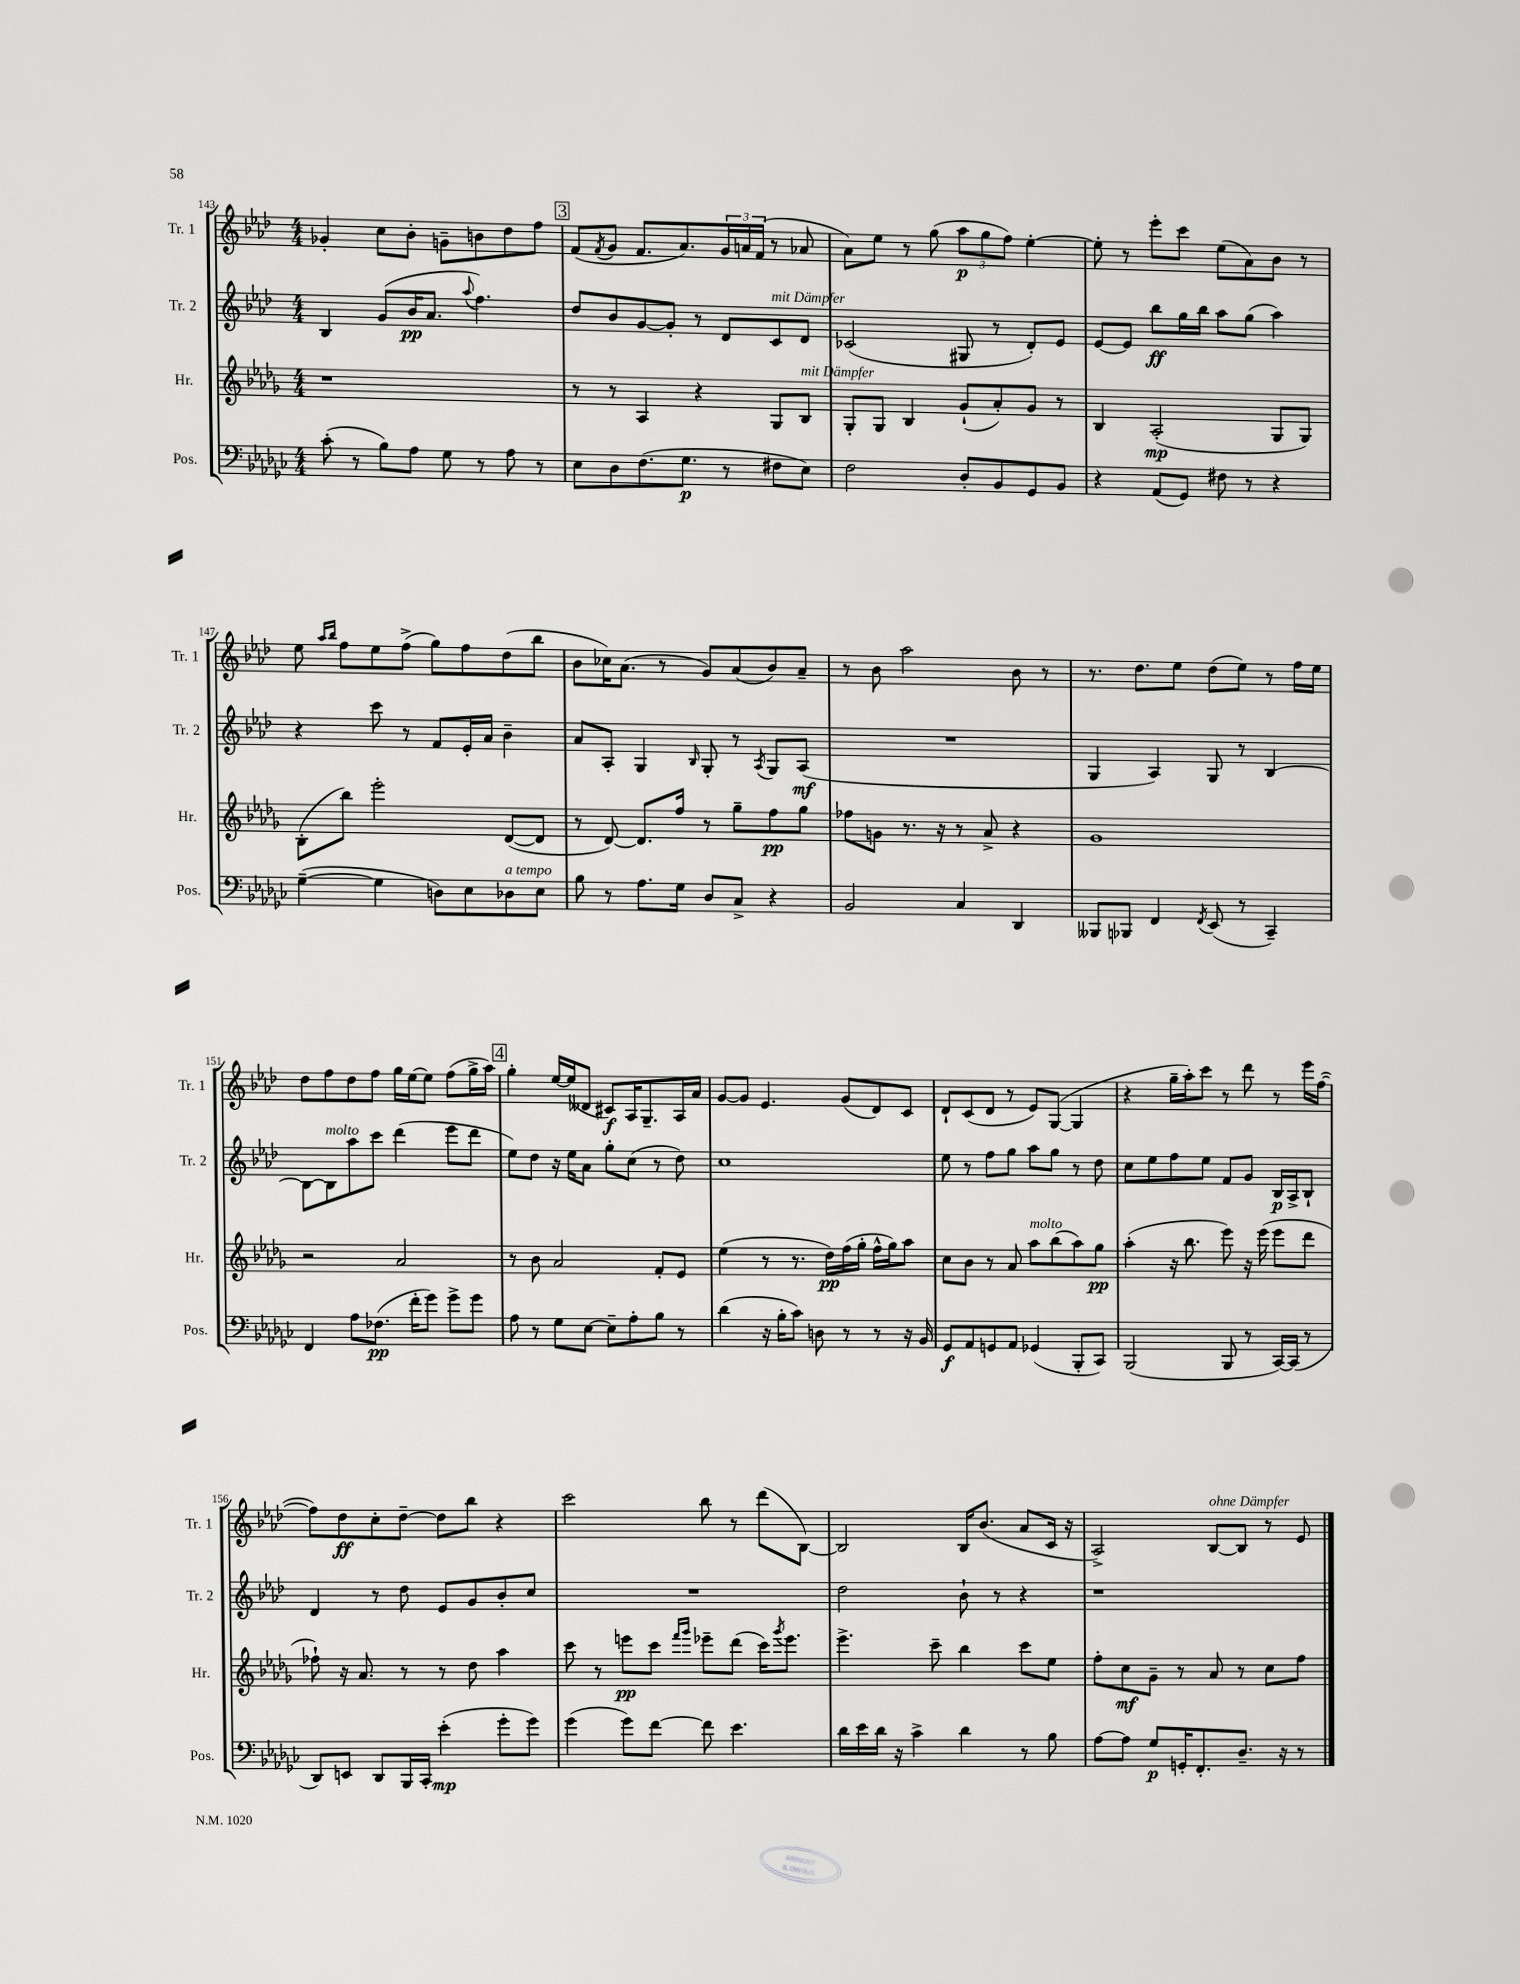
<<
\new StaffGroup <<
\new Staff = "s0" \with { instrumentName = "Tr. 1" shortInstrumentName = "Tr. 1" } {
    \clef treble \key aes \major \numericTimeSignature \time 4/4
    ges'4-. c''8 bes'8-. g'8-- b'8 des''8 f''8 |
    \mark \markup { \box "3" } f'8( \acciaccatura { f'8 } g'8 f'8. aes'8.) \tuplet 3/2 { g'16 a'16 f'16( } r8 aes'8 |
    aes'8) ees''8 r8 g''8( \tuplet 3/2 { aes''8\p g''8 f''8) } ees''4~-. |
    ees''8-. r8 ees'''8-. c'''8 ees''8( aes'8) bes'8 r8 |
    ees''8 \grace { aes''16 bes''16 } f''8 ees''8 f''8->( g''8) f''8 des''8( bes''8 |
    bes'8 ces''16) aes'8.( r8 g'8) aes'8( bes'8) aes'8-- |
    r8 bes'8 aes''2 bes'8 r8 |
    r8. des''8. ees''8 des''8( ees''8) r8 f''16 ees''16 |
    des''8 f''8 des''8 f''8 g''16 ees''16~ ees''8 f''8( g''16-> aes''16) |
    \mark \markup { \box "4" } g''4-. ees''16~ ees''16( deses'8 cis'8\f) aes16 g8.-- aes16 aes'16 |
    g'8~ g'8 ees'4. g'8( des'8) c'8 |
    des'8-! c'8( des'8 r8 ees'8) g8~( g4 |
    r4 g''16-- aes''16-.) c'''8 r8 des'''8 r8 ees'''16 f''16~( |
    f''8) des''8\ff c''8-. des''8~-- des''8 bes''8 r4 |
    c'''2 bes''8 r8 des'''8( bes8~) |
    bes2 bes16 bes'8.( aes'8 c'16 r16 |
    aes2->) bes8~^\markup { \italic "ohne Dämpfer" } bes8 r8 ees'8 \bar "|." |
}
\new Staff = "s1" \with { instrumentName = "Tr. 2" shortInstrumentName = "Tr. 2" } {
    \clef treble \key aes \major \numericTimeSignature \time 4/4
    bes4 g'8( bes'16\pp aes'8. \appoggiatura { aes''8 } f''4.) |
    \mark \markup { \box "3" } des''8 bes'8 g'8~ g'8-. r8 des'8 c'8^\markup { \italic "mit Dämpfer" } des'8 |
    ces'2( gis8 r8 des'8-.) ees'8 |
    ees'8~ ees'8 bes''8\ff g''16 bes''16 aes''8 g''8( aes''4) |
    r4 c'''8 r8 f'8 ees'16-. aes'16 bes'4-- |
    aes'8 aes8-. g4 \grace { bes16 } g8-. r8 \acciaccatura { aes8 } g8 aes8\mf( |
    R1 |
    g4 aes4) g8 r8 bes4~ |
    bes8~ bes8^\markup { \italic "molto" } aes''8 c'''8 des'''4( ees'''8 des'''8 |
    \mark \markup { \box "4" } ees''8) des''8 r16 ees''16 aes'8 g''8-. c''8( r8 des''8) |
    c''1 |
    ees''8 r8 f''8 g''8 aes''8 g''8 r8 des''8 |
    c''8 ees''8 f''8 ees''8 f'8 g'8 bes16\p aes16-> bes8-! |
    des'4 r8 des''8 ees'8 g'8 bes'8-. c''8 |
    R1 |
    des''2 bes'8-! r8 r4 |
    r1 \bar "|." |
}
\new Staff = "s2" \with { instrumentName = "Hr." shortInstrumentName = "Hr." } {
    \clef treble \key des \major \numericTimeSignature \time 4/4
    r1 |
    \mark \markup { \box "3" } r8 r8 aes4 r4 ges8 bes8^\markup { \italic "mit Dämpfer" } |
    ges8-. ges8 bes4 ges'8-!( aes'8-.) ges'8 r8 |
    bes4 aes2-.\mp( ges8 ges8) |
    bes8-.( bes''8) ees'''2-. des'8~( des'8 |
    r8 des'8~) des'8. f''16 r8 ges''8-- f''8\pp ges''8 |
    fes''8 g'8 r8. r16 r8 aes'8-> r4 |
    ges'1 |
    r2 aes'2 |
    \mark \markup { \box "4" } r8 bes'8 aes'2 f'8-. ees'8 |
    ees''4( r8 r8. des''16\pp) f''16( ges''16-. f''16-^ ges''16) aes''8 |
    c''8 bes'8 r8 aes'8 aes''8^\markup { \italic "molto" } bes''8( aes''8) ges''8\pp |
    aes''4-.( r16 bes''8. ees'''8) r16 ees'''16( ees'''8 des'''8 |
    fes''8-!) r16 aes'8. r8 r8 des''8 aes''4 |
    c'''8 r8 e'''8\pp c'''8 \grace { f'''16 ges'''16 } ees'''8-- des'''8( c'''16) \acciaccatura { ges'''8 } ees'''8. |
    ees'''4.-> c'''8-- bes''4 c'''8 ees''8 |
    f''8-. c''8\mf ges'8-- r8 aes'8 r8 c''8 f''8 \bar "|." |
}
\new Staff = "s3" \with { instrumentName = "Pos." shortInstrumentName = "Pos." } {
    \clef bass \key ges \major \numericTimeSignature \time 4/4
    ces'8-.( r8 bes8) aes8 ges8 r8 aes8 r8 |
    \mark \markup { \box "3" } ees8 des8 f8.( ges8.\p r8 fis8 ees8) |
    f2 des8-. bes,8 ges,8 bes,8 |
    r4 aes,8( ges,8) fis8 r8 r4 |
    ges4~--( ges4 d8) ees8 des8^\markup { \italic "a tempo" } ees8 |
    bes8 r8 aes8. ges16 des8 ces8-> r4 |
    bes,2 ces4 des,4 |
    beses,,8 bes,,8 f,4 \acciaccatura { f,8 } ees,8( r8 ces,4--) |
    f,4 aes8 fes8.\pp( f'16-. ges'8) ges'8-> ges'8 |
    \mark \markup { \box "4" } aes8 r8 ges8 ees8~ ees8-- aes8-. bes8 r8 |
    des'4( r16 bes16-. ces'8) d8 r8 r8 r16 bes,16 |
    ges,8\f aes,8 g,8 aes,8 ges,4( bes,,8-. ces,8) |
    bes,,2( bes,,8 r8 ces,16~) ces,16( r8 |
    des,8) e,8 des,8 bes,,16 ces,16-. ees'4-.\mp( ges'8-. ges'8) |
    ges'4( ges'8) f'8~ f'8 ees'4. |
    des'16 ees'16 des'16 r16 ces'4-> des'4 r8 bes8 |
    aes8~ aes8 ges8\p g,16-. f,8.-. des8.-- r16 r8 \bar "|." |
}
>>
>>
\layout { \context { \Score currentBarNumber = #143 } }
